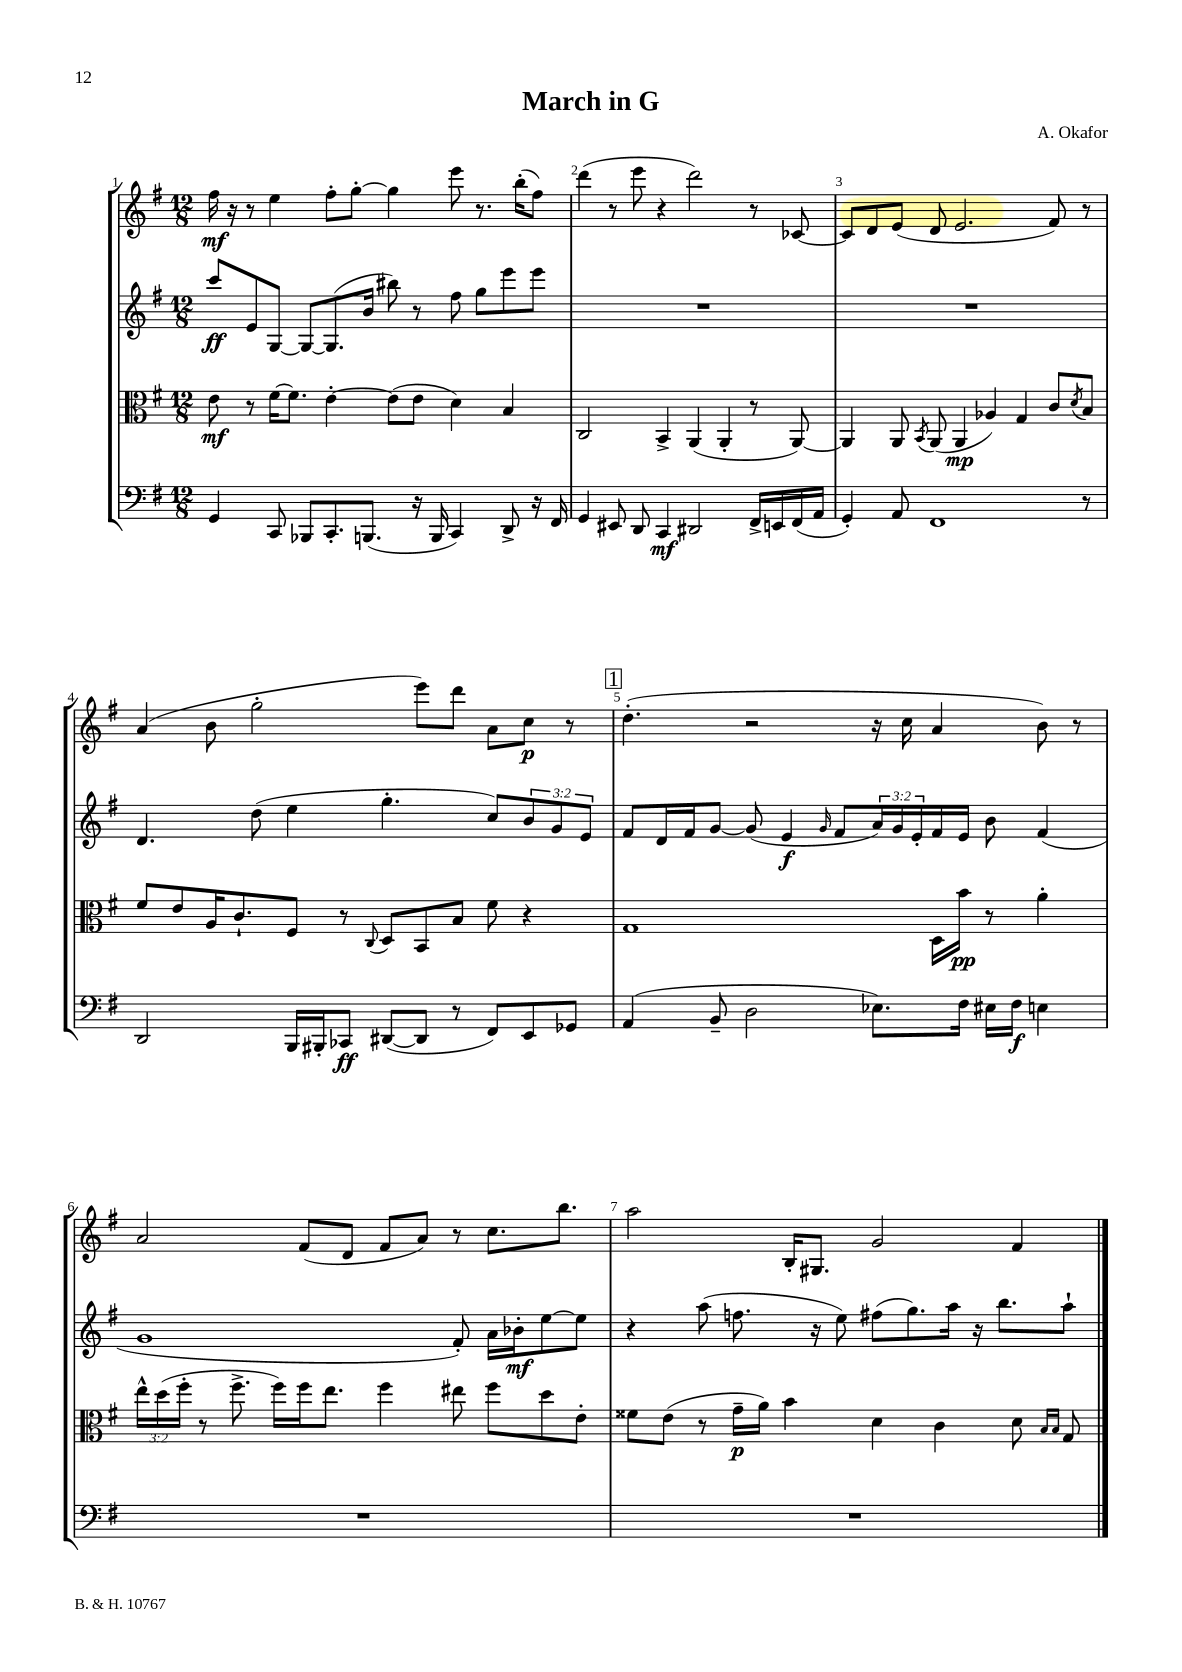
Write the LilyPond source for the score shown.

\header { title = "March in G" composer = "A. Okafor" }
<<
\new StaffGroup <<
\new Staff = "s0" {
    \clef treble \key g \major \numericTimeSignature \time 12/8
    fis''16\mf r16 r8 e''4 fis''8-. g''8~-. g''4 e'''8 r8. b''16-.( fis''8) |
    d'''4( r8 e'''8 r4 d'''2) r8 ces'8~ |
    ces'8 d'8 e'8( d'8 e'2. fis'8) r8 |
    a'4( b'8 g''2-. e'''8) d'''8 a'8 c''8\p r8 |
    \mark \markup { \box "1" } d''4.-.( r2 r16 c''16 a'4 b'8) r8 |
    a'2 fis'8( d'8 fis'8 a'8) r8 c''8. b''8. |
    a''2 b16-. gis8. g'2 fis'4 \bar "|." |
}
\new Staff = "s1" {
    \clef treble \key g \major \numericTimeSignature \time 12/8 \override Staff.TupletNumber.text = #tuplet-number::calc-fraction-text
    c'''8\ff e'8 g8~ g8~ g8.( b'16 bis''8) r8 fis''8 g''8 e'''8 e'''8 |
    R1. |
    R1. |
    d'4. d''8( e''4 g''4.-. c''8) \tuplet 3/2 { b'8 g'8 e'8 } |
    \mark \markup { \box "1" } fis'8 d'16 fis'16 g'8~ g'8( e'4\f \grace { g'16 } fis'8 \tuplet 3/2 { a'16) g'16 e'16-. } fis'16 e'16 b'8 fis'4( |
    g'1 fis'8-.) a'16 bes'16-.\mf e''8~ e''8 |
    r4 a''8( f''8. r16 e''8) fis''8( g''8.) a''16 r16 b''8. a''8-! \bar "|." |
}
\new Staff = "s2" {
    \clef alto \key g \major \numericTimeSignature \time 12/8 \override Staff.TupletNumber.text = #tuplet-number::calc-fraction-text
    e'8\mf r8 fis'16~ fis'8. e'4~-. e'8( e'8 d'4) b4 |
    c2 b,4-> a,4( a,4-. r8 a,8~) |
    a,4 a,8 \acciaccatura { b,8 } a,8( a,4\mp aes4) g4 c'8 \acciaccatura { d'8 } b8 |
    fis'8 e'8 a16 c'8.-! fis8 r8 \appoggiatura { c8 } d8 b,8 b8 fis'8 r4 |
    \mark \markup { \box "1" } g1 d16 b'16\pp r8 a'4-. |
    \tuplet 3/2 { e''16-^ d''16( fis''16-. } r8 fis''8.-> fis''16) fis''16 e''8. fis''4 eis''8 fis''8 d''8 e'8-. |
    fisis'8 e'8( r8 g'16--\p a'16) b'4 d'4 c'4 d'8 \grace { b16 b16 } g8 \bar "|." |
}
\new Staff = "s3" {
    \clef bass \key g \major \numericTimeSignature \time 12/8
    g,4 c,8 bes,,8 c,8.-. b,,8.( r16 b,,16 c,4) d,8-> r16 fis,16 |
    g,4 eis,8 d,8 c,4\mf dis,2 fis,16-> e,16 fis,16( a,16 |
    g,4-.) a,8 fis,1 r8 |
    d,2 b,,16 bis,,16-. ces,8\ff dis,8~( dis,8 r8 fis,8) e,8 ges,8 |
    \mark \markup { \box "1" } a,4( b,8-- d2 ees8.) fis16 eis16 fis16\f e4 |
    R1. |
    R1. \bar "|." |
}
>>
>>
\layout { \context { \Score \override BarNumber.break-visibility = ##(#f #t #t) barNumberVisibility = #all-bar-numbers-visible } }
